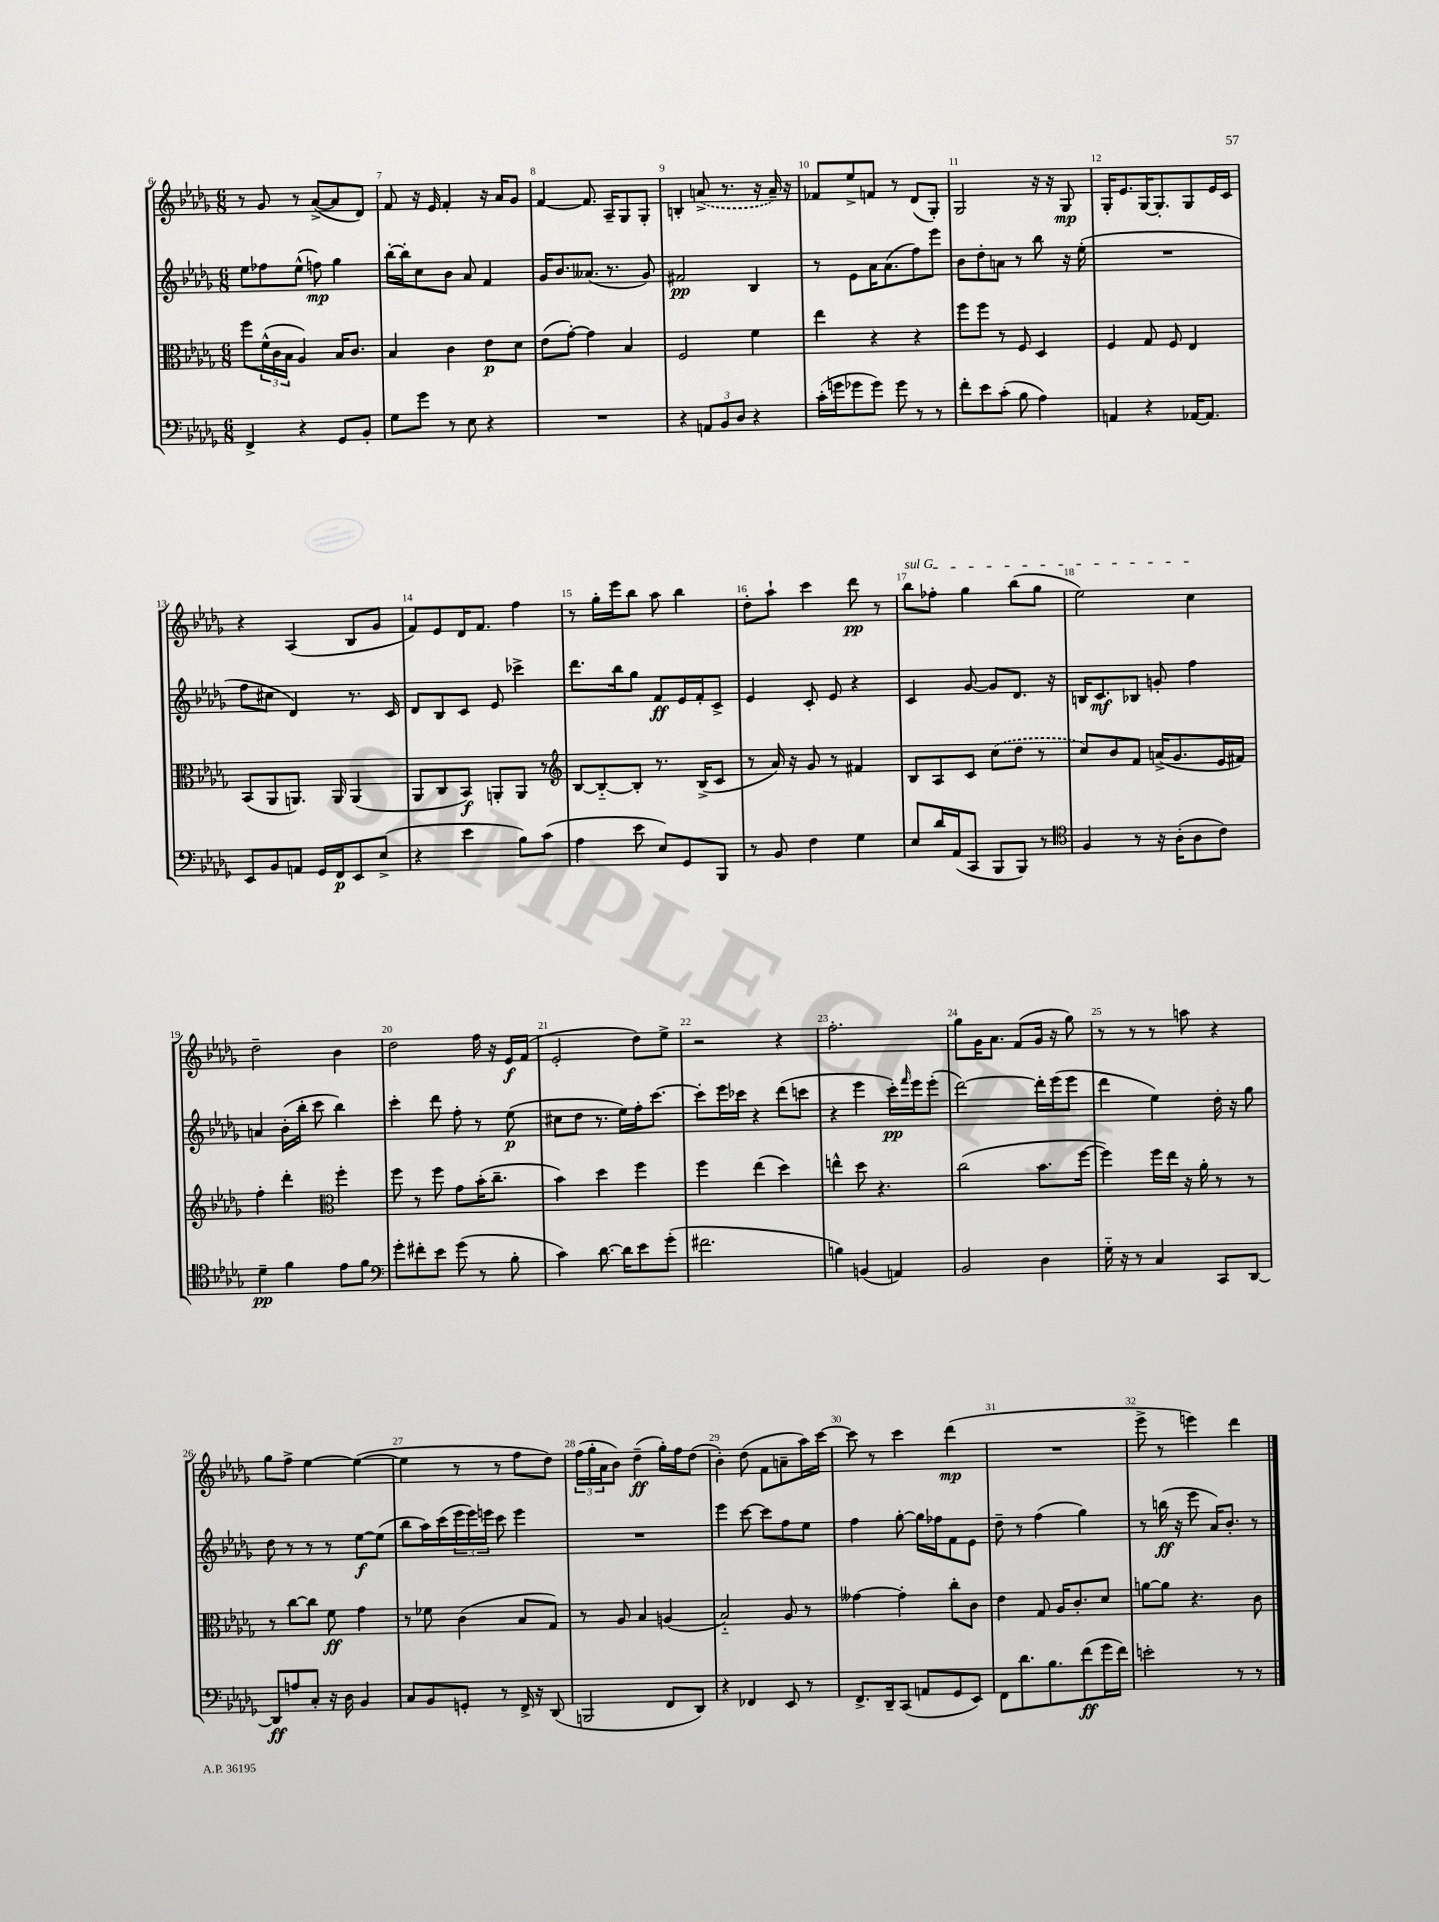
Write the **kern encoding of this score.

**kern	**dynam	**kern	**dynam	**kern	**dynam	**kern	**dynam
*part4	*part4	*part3	*part3	*part2	*part2	*part1	*part1
*staff4	*staff4	*staff3	*staff3	*staff2	*staff2	*staff1	*staff1
*clefF4	*	*clefC3	*	*clefG2	*	*clefG2	*
*k[b-e-a-d-g-]	*	*k[b-e-a-d-g-]	*	*k[b-e-a-d-g-]	*	*k[b-e-a-d-g-]	*
*M6/8	*	*M6/8	*	*M6/8	*	*M6/8	*
=6	=6	=6	=6	=6	=6	=6	=6
4FF^/	.	8ff\L	.	8ee-\L	.	8r	.
.	.	(24f^^\L	.	8ff-X\	.	8g-/	.
.	.	24c\	.	.	.	.	.
.	.	24B-\JJ	.	.	.	.	.
4r	.	4A-/)	.	(8ee-^^\J	.	8r	.
.	.	.	.	8ffn\)	mp	([8a-^/L	.
8GG-/L	.	16B-/KL	.	4gg-\	.	8a-/]	.
.	.	8.c/J	.	.	.	.	.
8BB-'/J	.	.	.	.	.	8d-/J)	.
=7	=7	=7	=7	=7	=7	=7	=7
8G-\L	.	4B-/	.	[16bb-'\LL	.	8f/	.
.	.	.	.	16bb-'\J]	.	.	.
8g-\J	.	.	.	8cc\	.	16r	.
.	.	.	.	.	.	16e-/	.
8r	.	4c\	.	8b-\J	.	4f'/	.
8E-\	.	.	.	8a-/	.	.	.
4r	.	8e-\L	p	4f/	.	16r	.
.	.	.	.	.	.	16a-/KL	.
.	.	8d-\J	.	.	.	8g-/J	.
=8	=8	=8	=8	=8	=8	=8	=8
2.r	.	(8e-\L	.	16g-/KL	.	[4f/	.
.	.	.	.	8.b-/	.	.	.
.	.	[8g-'\J)	.	.	.	.	.
.	.	4g-\]	.	(8.a--X/J	.	8.f/]	.
.	.	.	.	8.r	.	16A-~/KL	.
.	.	4B-/	.	.	.	8G-/	.
.	.	.	.	8g-/)	.	8G-'/J	.
=9	=9	=9	=9	=9	=9	=9	=9
4r	.	2F/	.	2f#X/	pp	4Bn'/	.
12AAn/L	.	.	.	.	.	(8an^/	.
12BB-/	.	.	.	.	.	.	.
.	.	.	.	.	.	8.r	.
12D-/J	.	.	.	.	.	.	.
4r	.	4f\	.	4B-/	.	.	.
.	.	.	.	.	.	16r	.
.	.	.	.	.	.	16a~/)	.
.	.	.	.	.	.	16r	.
=10	=10	=10	=10	=10	=10	=10	=10
(16c'\LL	.	4ee-\	.	8r	.	8f-X/L	.
16gn\J	.	.	.	.	.	.	.
8g-X\	.	.	.	8e-\L	.	8ee-^/	.
8g-\J)	.	4r	.	16a-\K	.	8fn/J	.
.	.	.	.	(8.a-\	.	.	.
8g-\	.	.	.	.	.	8r	.
8r	.	4r	.	8ff\)	.	(8d-/L	.
8r	.	.	.	8eee-\J	.	8G-'/J)	.
=11	=11	=11	=11	=11	=11	=11	=11
8f'\L	.	8ff\L	.	8b-\L	.	2G-/	.
8e-\	.	8ff\J	.	8dd-'\	.	.	.
(8c'\J	.	8r	.	8an\J	.	.	.
8B-\	.	8F/	.	8r	.	.	.
4A-\)	.	4D-/	.	8bb-\	.	16r	.
.	.	.	.	.	.	16r	.
.	.	.	.	16r	.	8G-/	mp
.	.	.	.	(16ee-'\	.	.	.
=12	=12	=12	=12	=12	=12	=12	=12
4AAn/	.	4F/	.	2.r	.	16G-'/KL	.
.	.	.	.	.	.	8.e-/	.
4r	.	8G-/	.	.	.	[16G-/K	.
.	.	.	.	.	.	8.G-'/]	.
.	.	8F/	.	.	.	.	.
[16AA-X/KL	.	4E-/	.	.	.	8G-/	.
8.AA-/J]	.	.	.	.	.	.	.
.	.	.	.	.	.	16e-/L	.
.	.	.	.	.	.	16c/JJ	.
!!LO:LB:g=z
=13	=13	=13	=13	=13	=13	=13	=13
8EE-/L	.	(8BB-/L	.	8ff\L	.	4r	.
8BB-/	.	8AA-/	.	8cc#X\J	.	.	.
8AAn/J	.	8.AAn/J)	.	4d-/)	.	(4A-/	.
16GG-/LL	.	.	.	.	.	.	.
16FF/J	p	16AA/	.	.	.	.	.
8EE-/	.	(4AA/	.	8.r	.	8B-/L	.
(8E-^/J	.	.	.	.	.	8g-/J	.
.	.	.	.	16c/	.	.	.
=14	=14	=14	=14	=14	=14	=14	=14
4r	.	8AA-/L	.	8d-/L	.	8f/L)	.
.	.	8C/	.	8B-/	.	8e-/	.
4e-\	.	8BB-/J)	f	8c/J	.	16d-/K	.
.	.	.	.	.	.	8.f/J	.
.	.	8AAn'/L	.	8e-/	.	.	.
8B-\L)	.	8AA/J	.	4ccc-X^\	.	4ff\	.
(8c\J	.	8r	.	.	.	.	.
=15	=15	=15	=15	=15	=15	=15	=15
*	*	*clefG2	*	*	*	*	*
4A-\	.	[8B-/L	.	8.ddd-\L	.	8r	.
.	.	8B-/_	.	.	.	16gg-'\LL	.
.	.	.	.	16bb-\k	.	16eee-\J	.
8e-\	.	8B-'/J]	.	8gg-\J	.	8bb-\J	.
8E-/L)	.	8.r	.	8f/L	ff	8aa-\	.
8GG-/	.	.	.	16e-/L	.	4bb-\	.
.	.	(16B-^/KL	.	16f'/J	.	.	.
8BBB-/J	.	8c/J	.	8c^/J	.	.	.
=16	=16	=16	=16	=16	=16	=16	=16
8r	.	8r	.	4e-/	.	8dd-'\L	.
8BB-/	.	16a-/)	.	.	.	8aa-`\J	.
.	.	16r	.	.	.	.	.
4F\	.	8g-/	.	8c'/	.	4ccc\	.
.	.	8r	.	8e-/	.	.	.
4G-\	.	4f#X/	.	4r	.	8ddd-\	pp
.	.	.	.	.	.	8r	.
=17	=17	=17	=17	=17	=17	=17	=17
!	!	!	!	!	!	!LO:TX:a:i:t=sul G	!
8E-/L	.	8B-/L	.	4c/	.	8bb-\L	.
16d-/L	.	8A-/	.	.	.	8ff-X'\J	.
(16AA-/J	.	.	.	.	.	.	.
8CC/J	.	8c/J	.	[8g-/	.	4gg-\	.
8BBB-/L	.	(8cc\L	.	8g-/L]	.	.	.
8BBB-/J)	.	8dd-\J	.	8.d-/J	.	(8bb-\L	.
8r	.	8r	.	.	.	8gg-\J	.
.	.	.	.	16r	.	.	.
=18	=18	=18	=18	=18	=18	=18	=18
*clefC4	*	*	*	*	*	*	*
4F/	.	8cc/L)	.	16Bn/KL	.	2ee-\)	.
.	.	.	.	8.c/	mf	.	.
.	.	8b-/	.	.	.	.	.
8r	.	8f/J	.	8B-X/J	.	.	.
16r	.	(16an^/KL	.	8gn'/	.	.	.
(16A-'\KL	.	8.g-/	.	.	.	.	.
8A-\	.	.	.	4ff\	.	4cc\	.
8c\J)	.	16e-/L	.	.	.	.	.
.	.	16f#X/JJ)	.	.	.	.	.
!!LO:LB:g=z
=19	=19	=19	=19	=19	=19	=19	=19
4d-~\	pp	4ff'\	.	4an/	.	2dd-~\	.
4f\	.	4ddd-'\	.	(16b-'\LL	.	.	.
.	.	.	.	16bb-'\JJ	.	.	.
.	.	.	.	8ccc\	.	.	.
*	*	*clefC3	*	*	*	*	*
8e-\L	.	4ff'\	.	4bb-\)	.	4b-\	.
8f\J	.	.	.	.	.	.	.
=20	=20	=20	=20	=20	=20	=20	=20
*clefF4	*	*	*	*	*	*	*
8g-'\L	.	8ff\	.	4ccc'\	.	2dd-\	.
8f#X'\	.	8r	.	.	.	.	.
8e-\J	.	8ff\	.	8ddd-\	.	.	.
(8g-\	.	8g-\L	.	8ff'\	.	.	.
8r	.	(16b-'\K	.	8r	.	16ff\	.
.	.	8.cc~\J	.	.	.	16r	.
8B-'\	.	.	.	(8ee-\	p	16e-/LL	f
.	.	.	.	.	.	(16f/JJ	.
=21	=21	=21	=21	=21	=21	=21	=21
4c\)	.	4b-\)	.	8cc#X\L	.	2e-'/	.
.	.	.	.	8dd-\J	.	.	.
[8.d-\	.	4dd-\	.	8.r	.	.	.
16d-\KL]	.	.	.	16ee-\LL)	.	.	.
8e-\	.	4ff\	.	16ff'\J	.	8dd-\L)	.
.	.	.	.	[8.ccc\J	.	.	.
(8g-'\J	.	.	.	.	.	8ee-^\J	.
=22	=22	=22	=22	=22	=22	=22	=22
2.f#X\	.	4ff\	.	8ccc'\L]	.	2r	.
.	.	.	.	16eee-\L	.	.	.
.	.	.	.	16ccc-X\JJ	.	.	.
.	.	(4ee-\	.	4r	.	.	.
.	.	4dd-\)	.	(8ddd-\L	.	4r	.
.	.	.	.	8cccn\J	.	.	.
=23	=23	=23	=23	=23	=23	=23	=23
4Bn\)	.	4een^^\	.	4r	.	2.ff'\	.
(4BBn/	.	8dd-\	.	4eee-\	.	.	.
.	.	4.r	.	.	.	.	.
4AAn/)	.	.	.	16ccc'\LL)	pp	.	.
.	.	.	.	16qqfff/	.	.	.
.	.	.	.	16eee-\J	.	.	.
.	.	.	.	(8eee-'\J	.	.	.
=24	=24	=24	=24	=24	=24	=24	=24
2BB-/	.	(2cc\	.	[2ddd-\)	.	8gg-\L	.
.	.	.	.	.	.	16g-\K	.
.	.	.	.	.	.	8.a-\J	.
.	.	.	.	.	.	(8f/L	.
4D-\	.	8.b-\L	.	16ddd-'\LL]	.	16g-/Jk	.
.	.	.	.	(16eee-\J	.	16r	.
.	.	.	.	8eee-\J	.	8gg-\)	.
.	.	[16ff\Jk	.	.	.	.	.
=25	=25	=25	=25	=25	=25	=25	=25
16G-\	.	4ff\])	.	4ddd-\	.	8r	.
16r	.	.	.	.	.	.	.
8r	.	.	.	.	.	8r	.
4C/	.	16ff\LL	.	4ee-\)	.	8r	.
.	.	16ee-\JJ	.	.	.	.	.
.	.	16r	.	.	.	8aan\	.
.	.	16a-'\	.	.	.	.	.
8CC/L	.	8r	.	16dd-'\	.	4r	.
.	.	.	.	16r	.	.	.
[8DD-/J	.	8r	.	8gg-\	.	.	.
!!LO:LB:g=z
=26	=26	=26	=26	=26	=26	=26	=26
8DD-/L]	ff	8r	.	8dd-\	.	8gg-\L	.
8An/	.	[8cc\L	.	8r	.	8ff^\J	.
8C'/J	.	8cc\J]	.	8r	.	[4ee-\	.
16r	.	8f\	ff	8r	.	.	.
16D-\	.	.	.	.	.	.	.
4BB-/	.	4g-\	.	[8ee-\L	f	(4ee-\_	.
.	.	.	.	(8ee-\J]	.	.	.
=27	=27	=27	=27	=27	=27	=27	=27
8C/L	.	8r	.	8bb-\L	.	4ee-\]	.
8BB-/	.	8f-X\	.	16aa-\L)	.	.	.
.	.	.	.	(16ccc\	.	.	.
8GGn'/J	.	(4c\	.	24eee-\	.	8r	.
.	.	.	.	24eee-\)	.	.	.
.	.	.	.	24eeen\JJ	.	.	.
8r	.	.	.	8ccc\	.	8r	.
16FF^/	.	8B-/L	.	4eee\	.	8ff\L	.
16r	.	.	.	.	.	.	.
(8DD-/	.	8G-/J)	.	.	.	8dd-\J)	.
=28	=28	=28	=28	=28	=28	=28	=28
2BBBn/	.	8r	.	2.r	.	(24ff\LL	.
.	.	.	.	.	.	24gg-'\	.
.	.	.	.	.	.	24a-\J	.
.	.	8A-/	.	.	.	8b-\J)	.
.	.	4B-/	.	.	.	(4dd-~\	ff
8FF/L	.	(4An/	.	.	.	16gg-'\LL)	.
.	.	.	.	.	.	16ff\J	.
8DD-/J)	.	.	.	.	.	(8dd-\J	.
=29	=29	=29	=29	=29	=29	=29	=29
4r	.	2B-/)	.	4eee-\	.	4b-'\)	.
4FF-X/	.	.	.	[8ccc\	.	(8dd-\	.
.	.	.	.	8ccc\L]	.	8f\L	.
8EE-/	.	8A-/	.	8ff\	.	8an~\	.
8r	.	8r	.	8ee-\J	.	16aa-\L)	.
.	.	.	.	.	.	[16ccc\JJ	.
=30	=30	=30	=30	=30	=30	=30	=30
8.FF^/L	.	[4g--X\	.	4ff\	.	8ccc\]	.
.	.	.	.	.	.	8r	.
16DD-~/k	.	.	.	.	.	.	.
(8CC/J	.	4g--'\]	.	[8gg-'\	.	4ccc\	.
8AAn/L	.	.	.	16gg-\LL]	.	.	.
.	.	.	.	16ff-X\J	.	.	.
8GG-/	.	8cc'\L	.	8f\	.	(4ddd-\	mp
8EE-/J)	.	8c\J	.	8e-\J	.	.	.
=31	=31	=31	=31	=31	=31	=31	=31
8FF\L	.	4e-\	.	8dd-~\	.	2.r	.
8.d-\	.	.	.	8r	.	.	.
.	.	8G-/	.	(4ff\	.	.	.
8.B-\	.	.	.	.	.	.	.
.	.	16A-/KL	.	.	.	.	.
.	.	8.c'/	.	.	.	.	.
(8f\	ff	.	.	4gg-\)	.	.	.
16g-\L	.	8d-/J	.	.	.	.	.
16f\JJ)	.	.	.	.	.	.	.
=32	=32	=32	=32	=32	=32	=32	=32
2en'\	.	[8an\L	.	8r	.	8eee-^\	.
.	.	8a\J]	.	(16bbn\	ff	8r	.
.	.	.	.	16r	.	.	.
.	.	4.r	.	8eee-\	.	4eeen\)	.
.	.	.	.	16a-/KL)	.	.	.
.	.	.	.	8.b-'/J	.	.	.
8r	.	.	.	.	.	4ddd-\	.
8r	.	8c\	.	8r	.	.	.
==	==	==	==	==	==	==	==
*-	*-	*-	*-	*-	*-	*-	*-
